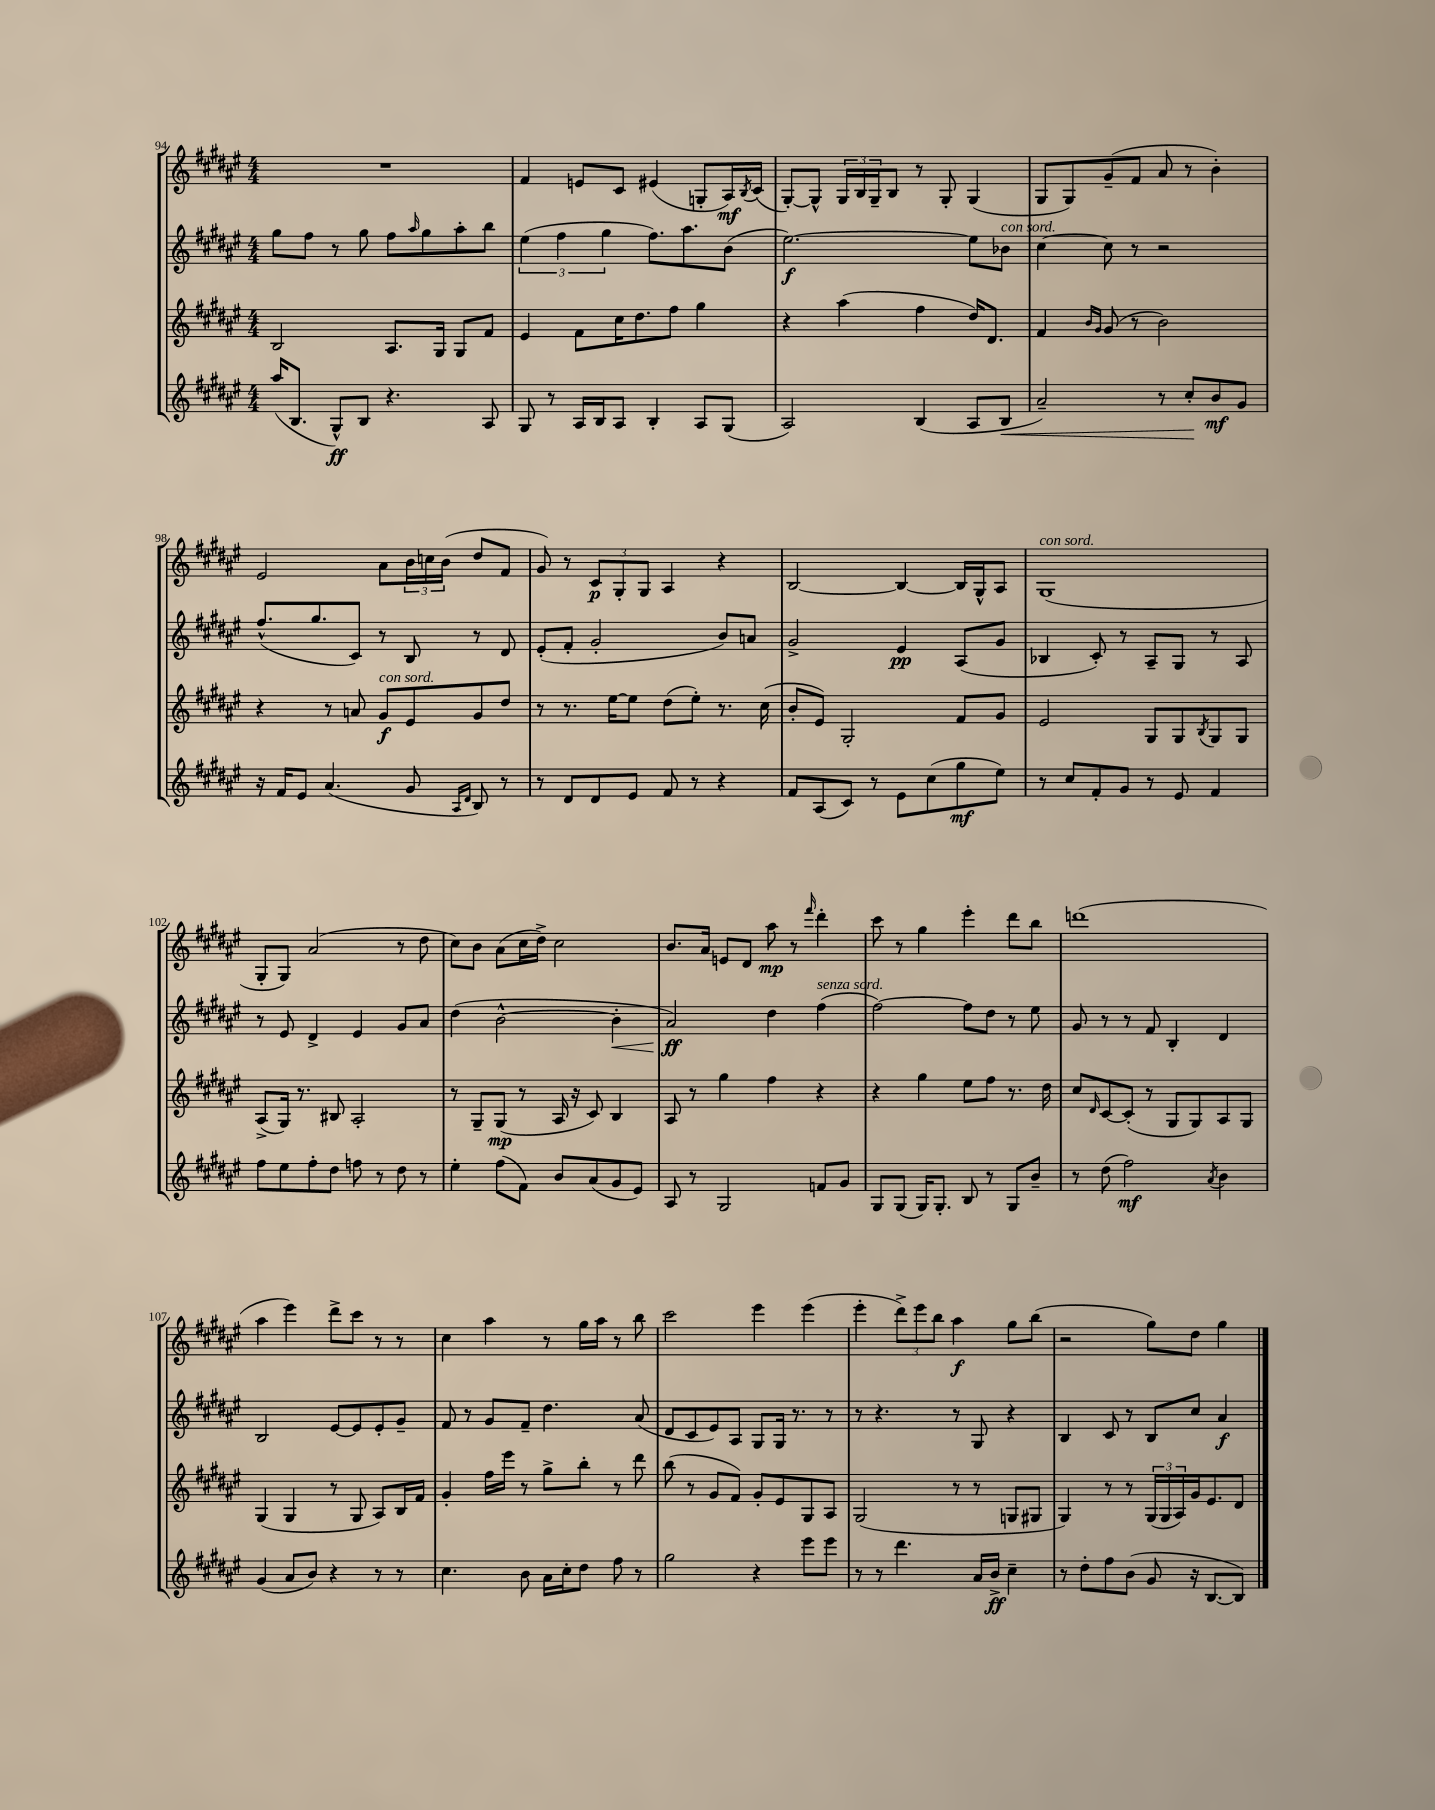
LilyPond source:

<<
\new StaffGroup <<
\new Staff = "s0" {
    \clef treble \key fis \major \numericTimeSignature \time 4/4
    R1 |
    fis'4 e'8 cis'8 eis'4( g8-. ais16\mf) \acciaccatura { b8 } cis'16( |
    gis8~-.) gis8-^ \tuplet 3/2 { gis16 b16 gis16-- } b8 r8 gis8-. gis4( |
    gis8 gis8) gis'8--( fis'8 ais'8 r8 b'4-.) |
    eis'2 ais'8 \tuplet 3/2 { b'16 c''16 b'16( } dis''8 fis'8 |
    gis'8) r8 \tuplet 3/2 { cis'8\p gis8-. gis8 } ais4 r4 |
    b2~ b4~ b16 gis16-^ ais8 |
    gis1^\markup { \italic "con sord." }( |
    gis8-. gis8) ais'2( r8 dis''8 |
    cis''8) b'8 ais'8( cis''16 dis''16->) cis''2 |
    b'8. ais'16 e'8 dis'8 ais''8\mp r8 \grace { fis'''16 } dis'''4-. |
    cis'''8 r8 gis''4 eis'''4-. dis'''8 b''8 |
    d'''1( |
    ais''4 eis'''4) dis'''8-> cis'''8 r8 r8 |
    cis''4 ais''4 r8 gis''16 ais''16 r8 b''8 |
    cis'''2 eis'''4 eis'''4( |
    eis'''4-. \tuplet 3/2 { dis'''8->) eis'''8 b''8 } ais''4\f gis''8 b''8( |
    r2 gis''8) dis''8 gis''4 \bar "|." |
}
\new Staff = "s1" {
    \clef treble \key fis \major \numericTimeSignature \time 4/4
    gis''8 fis''8 r8 gis''8 fis''8 \grace { ais''16 } gis''8 ais''8-. b''8 |
    \tuplet 3/2 { eis''4( fis''4 gis''4 } fis''8.) ais''8. b'8( |
    eis''2.~\f) eis''8 bes'8^\markup { \italic "con sord." } |
    cis''4~ cis''8 r8 r2 |
    fis''8.-^( gis''8. cis'8) r8 b8 r8 dis'8 |
    eis'8-.( fis'8-. gis'2-. b'8) a'8 |
    gis'2-> eis'4\pp ais8( gis'8 |
    bes4 cis'8-.) r8 ais8-- gis8 r8 ais8 |
    r8 eis'8 dis'4-> eis'4 gis'8 ais'8 |
    dis''4( b'2~-^ b'4-.\< |
    ais'2\ff\!) dis''4 fis''4^\markup { \italic "senza sord." }( |
    fis''2~) fis''8 dis''8 r8 eis''8 |
    gis'8 r8 r8 fis'8 b4-. dis'4 |
    b2 eis'8~ eis'8 eis'8-. gis'8-- |
    fis'8 r8 gis'8 fis'8-- dis''4. ais'8( |
    dis'8 cis'8 eis'8) ais8 gis8 gis16 r8. r8 |
    r8 r4. r8 gis8 r4 |
    b4 cis'8 r8 b8 cis''8 ais'4\f \bar "|." |
}
\new Staff = "s2" {
    \clef treble \key fis \major \numericTimeSignature \time 4/4
    b2 ais8. gis16 gis8 fis'8 |
    eis'4 fis'8 cis''16 dis''8. fis''8 gis''4 |
    r4 ais''4( fis''4 dis''16) dis'8. |
    fis'4 \grace { b'16 gis'16 } gis'8( r8 b'2) |
    r4 r8 a'8 gis'8\f^\markup { \italic "con sord." } eis'8 gis'8 dis''8 |
    r8 r8. eis''16~ eis''8 dis''8( eis''8-.) r8. cis''16( |
    b'8-. eis'8) gis2-. fis'8 gis'8 |
    eis'2 gis8 gis8 \acciaccatura { b8 } gis8 gis8 |
    ais8->( gis16) r8. bis8 ais2-. |
    r8 gis8-- gis8\mp( r8 ais16 r16 cis'8) b4 |
    ais8 r8 gis''4 fis''4 r4 |
    r4 gis''4 eis''8 fis''8 r8. dis''16 |
    cis''8 \grace { dis'16 } cis'8~ cis'8-.( r8 gis8 gis8) ais8 gis8 |
    gis4( gis4 r8 gis8 ais8) b16 fis'16 |
    gis'4-. fis''16 eis'''16 r8 gis''8-> b''8-. r8 dis'''8 |
    b''8( r8 gis'8 fis'8) gis'8-. eis'8 gis8 ais8 |
    gis2( r8 r8 g8 gis8 |
    gis4) r8 r8 \tuplet 3/2 { gis16( gis16 ais16) } gis'16 eis'8. dis'8 \bar "|." |
}
\new Staff = "s3" {
    \clef treble \key fis \major \numericTimeSignature \time 4/4
    ais''16( b8. gis8-^\ff) b8 r4. ais8 |
    gis8 r8 ais16 b16 ais8 b4-. ais8 gis8( |
    ais2) b4( ais8 b8\< |
    ais'2--) r8 cis''8-.\! b'8\mf gis'8 |
    r16 fis'16 eis'8 ais'4.( gis'8 \grace { ais16 dis'16 } b8) r8 |
    r8 dis'8 dis'8 eis'8 fis'8 r8 r4 |
    fis'8 ais8( cis'8) r8 eis'8 cis''8( gis''8\mf eis''8) |
    r8 cis''8 fis'8-. gis'8 r8 eis'8 fis'4 |
    fis''8 eis''8 fis''8-. dis''8 f''8 r8 dis''8 r8 |
    eis''4-. fis''8( fis'8) b'8 ais'8( gis'8 eis'8) |
    ais8 r8 gis2 f'8 gis'8 |
    gis8 gis8( gis16) gis8.-. b8 r8 gis8 b'8-- |
    r8 dis''8( fis''2\mf) \acciaccatura { ais'8 } b'4 |
    gis'4( ais'8 b'8) r4 r8 r8 |
    cis''4. b'8 ais'16 cis''16-. dis''8 fis''8 r8 |
    gis''2 r4 eis'''8 eis'''8 |
    r8 r8 dis'''4. ais'16 b'16->\ff cis''4-- |
    r8 dis''8-. fis''8 b'8( gis'8 r16 b8.~ b8) \bar "|." |
}
>>
>>
\layout { \context { \Score currentBarNumber = #94 } }
